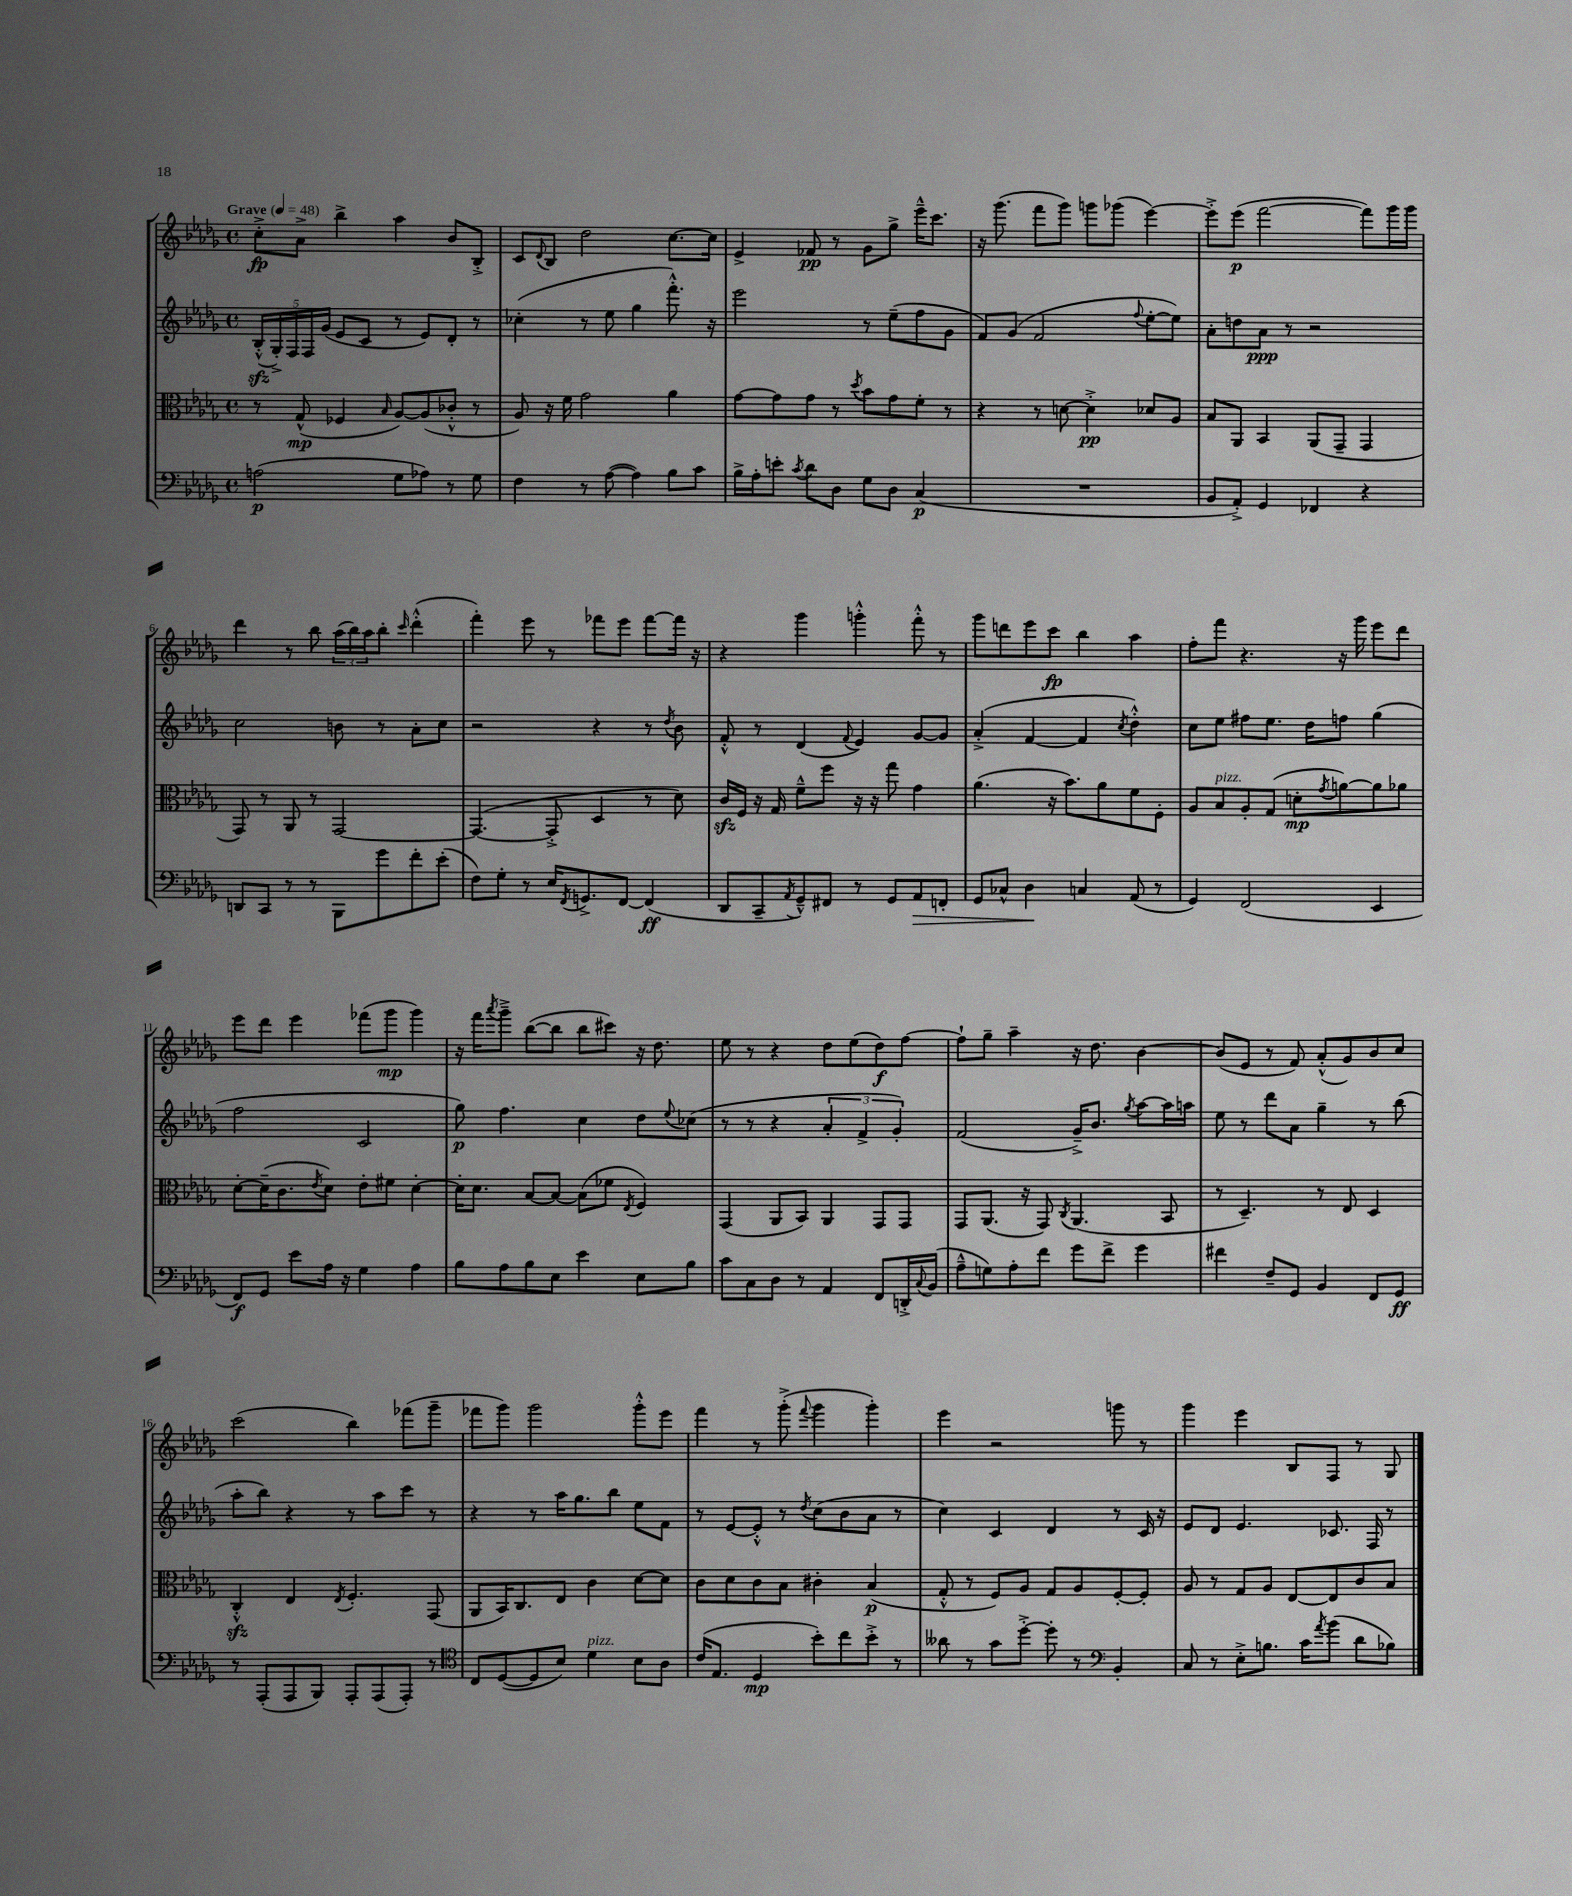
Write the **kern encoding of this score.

**kern	**kern	**kern	**kern
*staff4	*staff3	*staff2	*staff1
*clefF4	*clefC3	*clefG2	*clefG2
*k[b-e-a-d-g-]	*k[b-e-a-d-g-]	*k[b-e-a-d-g-]	*k[b-e-a-d-g-]
*M4/4	*M4/4	*M4/4	*M4/4
*met(c)	*met(c)	*met(c)	*met(c)
*MM48	*MM48	*MM48	*MM48
(2A	8r	(20B-'^^	8cc'^
.	.	20G-'^)	.
.	.	20F	.
.	(8G-^^	.	8a-^
.	.	20F	.
.	.	(20g-	.
.	4F-	8e-	4bb-^
.	.	8c	.
.	16qqB-	.	.
8G-	[8A-)	8r	4aa-
8A-)	(8A-]	8e-)	.
8r	8c-'^^	8d-'	8b-
8G-	8r	8r	8B-'^
=	=	=	=
4F	8A-)	(4cc-'	8c
.	.	.	8qqd-
.	16r	.	8B-
.	16f	.	.
8r	2g-	8r	2dd-
([8A-	.	8ee-	.
4A-])	.	4gg-	.
8B-	4a-	8.fff'^^)	[8.cc
8c	.	.	.
.	.	16r	16cc]
=	=	=	=
16B-^	[8g-	2eee-	4e-^
16A-'	.	.	.
8e'	8g-]	.	.
8qc	.	.	.
8d-	8g-	.	8f-
8D-	8r	.	8r
.	8qdd-	.	.
8G-	8b-	8r	8g-
8D-	8g-	(8ee-~	8gg-^
(4C	8f'	8ff	16eee-~^^
.	.	.	8.ccc
.	8r	8g-	.
=	=	=	=
1r	4r	8f)	16r
.	.	.	(8.ggg-
.	.	(8g-	.
.	8r	2f	8fff
.	[8d	.	8ggg-)
.	4d'^]	.	8ggg
.	.	.	(8ggg-
.	.	8qqff	.
.	8d-	[8ee-'	[4eee-)
.	8A-	8ee-])	.
=	=	=	=
8BB-	8B-	8a-'	8eee-'^]
8AA-'^)	8AA-	8dd	(8eee-
4GG-	4BB-	8a-	[2fff
.	.	8r	.
4FF-	(8AA-	2r	.
.	8GG-~	.	.
4r	4GG-	.	8fff])
.	.	.	16ggg-
.	.	.	16ggg-
=	=	=	=
8DD	8GG-)	2cc	4ddd-
8CC	8r	.	.
8r	8AA-	.	8r
8r	8r	.	8bb-
8BBB-	[2GG-	8b	(24aa-
.	.	.	24bb-)
.	.	.	24aa-
8g-	.	8r	8bb-'
.	.	.	16qqccc
8f'	.	8a-'	(4ddd-'^^
(8e-'	.	8cc	.
=	=	=	=
8F)	(4.GG-_	2r	4fff')
8G-'	.	.	.
8r	.	.	8eee-
16E-	8GG-'^]	.	8r
8qFF	.	.	.
8.GG^	.	.	.
.	4D-	4r	8fff-
[8FF	.	.	8eee-
(4FF]	8r	8r	[8fff-
.	.	8qdd-	.
.	8d-)	8b-	16fff-]
.	.	.	16r
=	=	=	=
8DD-	16c	8f'^^	4r
.	16F	.	.
8CC~	16r	8r	.
.	16G-	.	.
8qAA-	.	.	.
8GG-~^^)	8f~^^	(4d-	4ggg-
8FF#	8ff	.	.
.	.	8qqf	.
8r	16r	4e-)	4ggg'^^
.	16r	.	.
8GG-	8gg-	.	.
8AA-	4g-	[8g-	8fff'^^
8FF'	.	8g-]	8r
=	=	=	=
8GG-	(4.a-	(4a-'^	8ggg-
8C-^^	.	.	8ddd
4D-	.	[4f	8eee-
.	16r	.	8ccc
.	8.b-)	.	.
4C	.	4f]	4bb-
.	8a-	.	.
.	.	8qcc	.
(8AA-	8f	4dd-'^^)	4aa-
8r	8F'	.	.
=	=	=	=
4GG-)	8A-	8cc	8ff'
.	8B-	8ee-	8fff
(2FF	8A-'	8ff#	4.r
.	(8G-	8.ee-	.
.	8d'	.	.
.	.	16dd-	.
.	8qg-	.	.
.	[8a)	8ff	16r
.	.	.	16ggg-
4EE-	8a]	(4gg-	8eee-
.	8a-	.	8ddd-
=	=	=	=
8FF)	[8d-'	2ff	8eee-
8GG-	(16d-~]	.	8ddd-
.	8.c	.	.
8e-	.	.	4eee-
.	8qe-	.	.
16A-	8d-)	.	.
16r	.	.	.
4G-	8e-'	2c	(8fff-
.	8f#	.	8ggg-
4A-	[4d-'	.	4ggg-)
=	=	=	=
8B-	16d-']	8gg-)	16r
.	8.d-	.	16fff
.	.	.	8qaaa-
8A-	.	4.ff	8ggg-~^
8B-	[8B-	.	([8bb-
8E-	8B-_	.	8bb-]
4e-	(8B-]	4cc	8bb-
.	8f-	.	8ccc#)
.	8qE-	.	.
8E-	4F)	8dd-	16r
.	.	.	8.dd-
.	.	8qqee-	.
8B-	.	(8cc-	.
=	=	=	=
8c	(4GG-	8r	8ee-
8C	.	8r	8r
8D-	8AA-	4r	4r
8r	8BB-)	.	.
4AA-	4AA-	6a-'	8dd-
.	.	.	(8ee-
.	.	6f^	.
8FF	8GG-	.	8dd-)
.	.	6g-')	.
16DD'^	8GG-	.	[8ff
8qqC	.	.	.
(16BB-	.	.	.
=	=	=	=
8A-~^^	8GG-	(2f	8ff`]
8G)	(8.AA-	.	8gg-~
8A-'	.	.	4aa-~
.	16r	.	.
8f	8GG-)	.	.
.	8qC	.	.
8g-	(4.AA-	16g-~^)	16r
.	.	8.b-	8.dd-
8f^	.	.	.
.	.	8qgg-	.
4g-	.	[8aa-	[4b-
.	8BB-	16aa-]	.
.	.	16aa	.
=	=	=	=
4f#	8r	8ee-	(8b-]
.	4.D-~)	8r	8e-
8F~	.	8ddd-	8r
8GG-	.	8a-	8f)
4BB-	8r	4gg-~	(8a-'^^
.	8E-	.	8g-)
8FF	4D-	8r	8b-
8GG-	.	(8bb-	8cc
=	=	=	=
8r	4C'^^	8aa-'	(2ccc
(8AAA-'	.	8bb-)	.
8AAA-	4E-	4r	.
8BBB-)	.	.	.
.	8qE-	.	.
8AAA-'	4.F'	8r	4bb-)
(8AAA-	.	8aa-	.
8AAA-')	.	8ccc	(8fff-
8r	(8GG-	8r	8ggg-~
=	=	=	=
*clefC4	*	*	*
8C	8AA-	4r	8fff-
([8D-	16BB-)	.	8ggg-)
.	8.C	.	.
8D-]	.	8r	2ggg-
8B-)	8E-	16aa-	.
.	.	8.gg-	.
4d-	4c	.	.
.	.	8bb-	.
8B-	[8d-	8ee-	8ggg-'^^
8A-	8d-]	8f	8eee-
=	=	=	=
(16c	8c	8r	4fff
8.E-	.	.	.
.	8d-	[8e-	.
4D-	8c	8e-'^^]	8r
.	8B-	8r	(8ggg-'^
.	.	8qdd-	8qqfff
8b-')	4c#'	(8cc	4ggg-
8cc	.	8b-	.
8b-'^	(4B-	8a-	4ggg-')
8r	.	8r	.
=	=	=	=
8a--	8G-'^^	4cc)	4eee-
8r	8r	.	.
8g-	8F)	4c	2r
[8dd-'^	8A-	.	.
8dd-']	8G-	4d-	.
8r	8A-	.	.
*clefF4	*	*	*
4BB-'	[8F'	8r	8ggg
.	8F']	16c	8r
.	.	16r	.
=	=	=	=
8C	8A-	8e-	4ggg-
8r	8r	8d-	.
8E-'^	8G-	4.e-	4eee-
8.B	8A-	.	.
.	[8E-	.	8B-
16c	.	.	.
8qa-	.	.	.
(8b-	8E-]	8.c-	8F
8d-	8c	.	8r
.	.	16F	.
8B-)	8B-	8r	8G-
==	==	==	==
*-	*-	*-	*-
